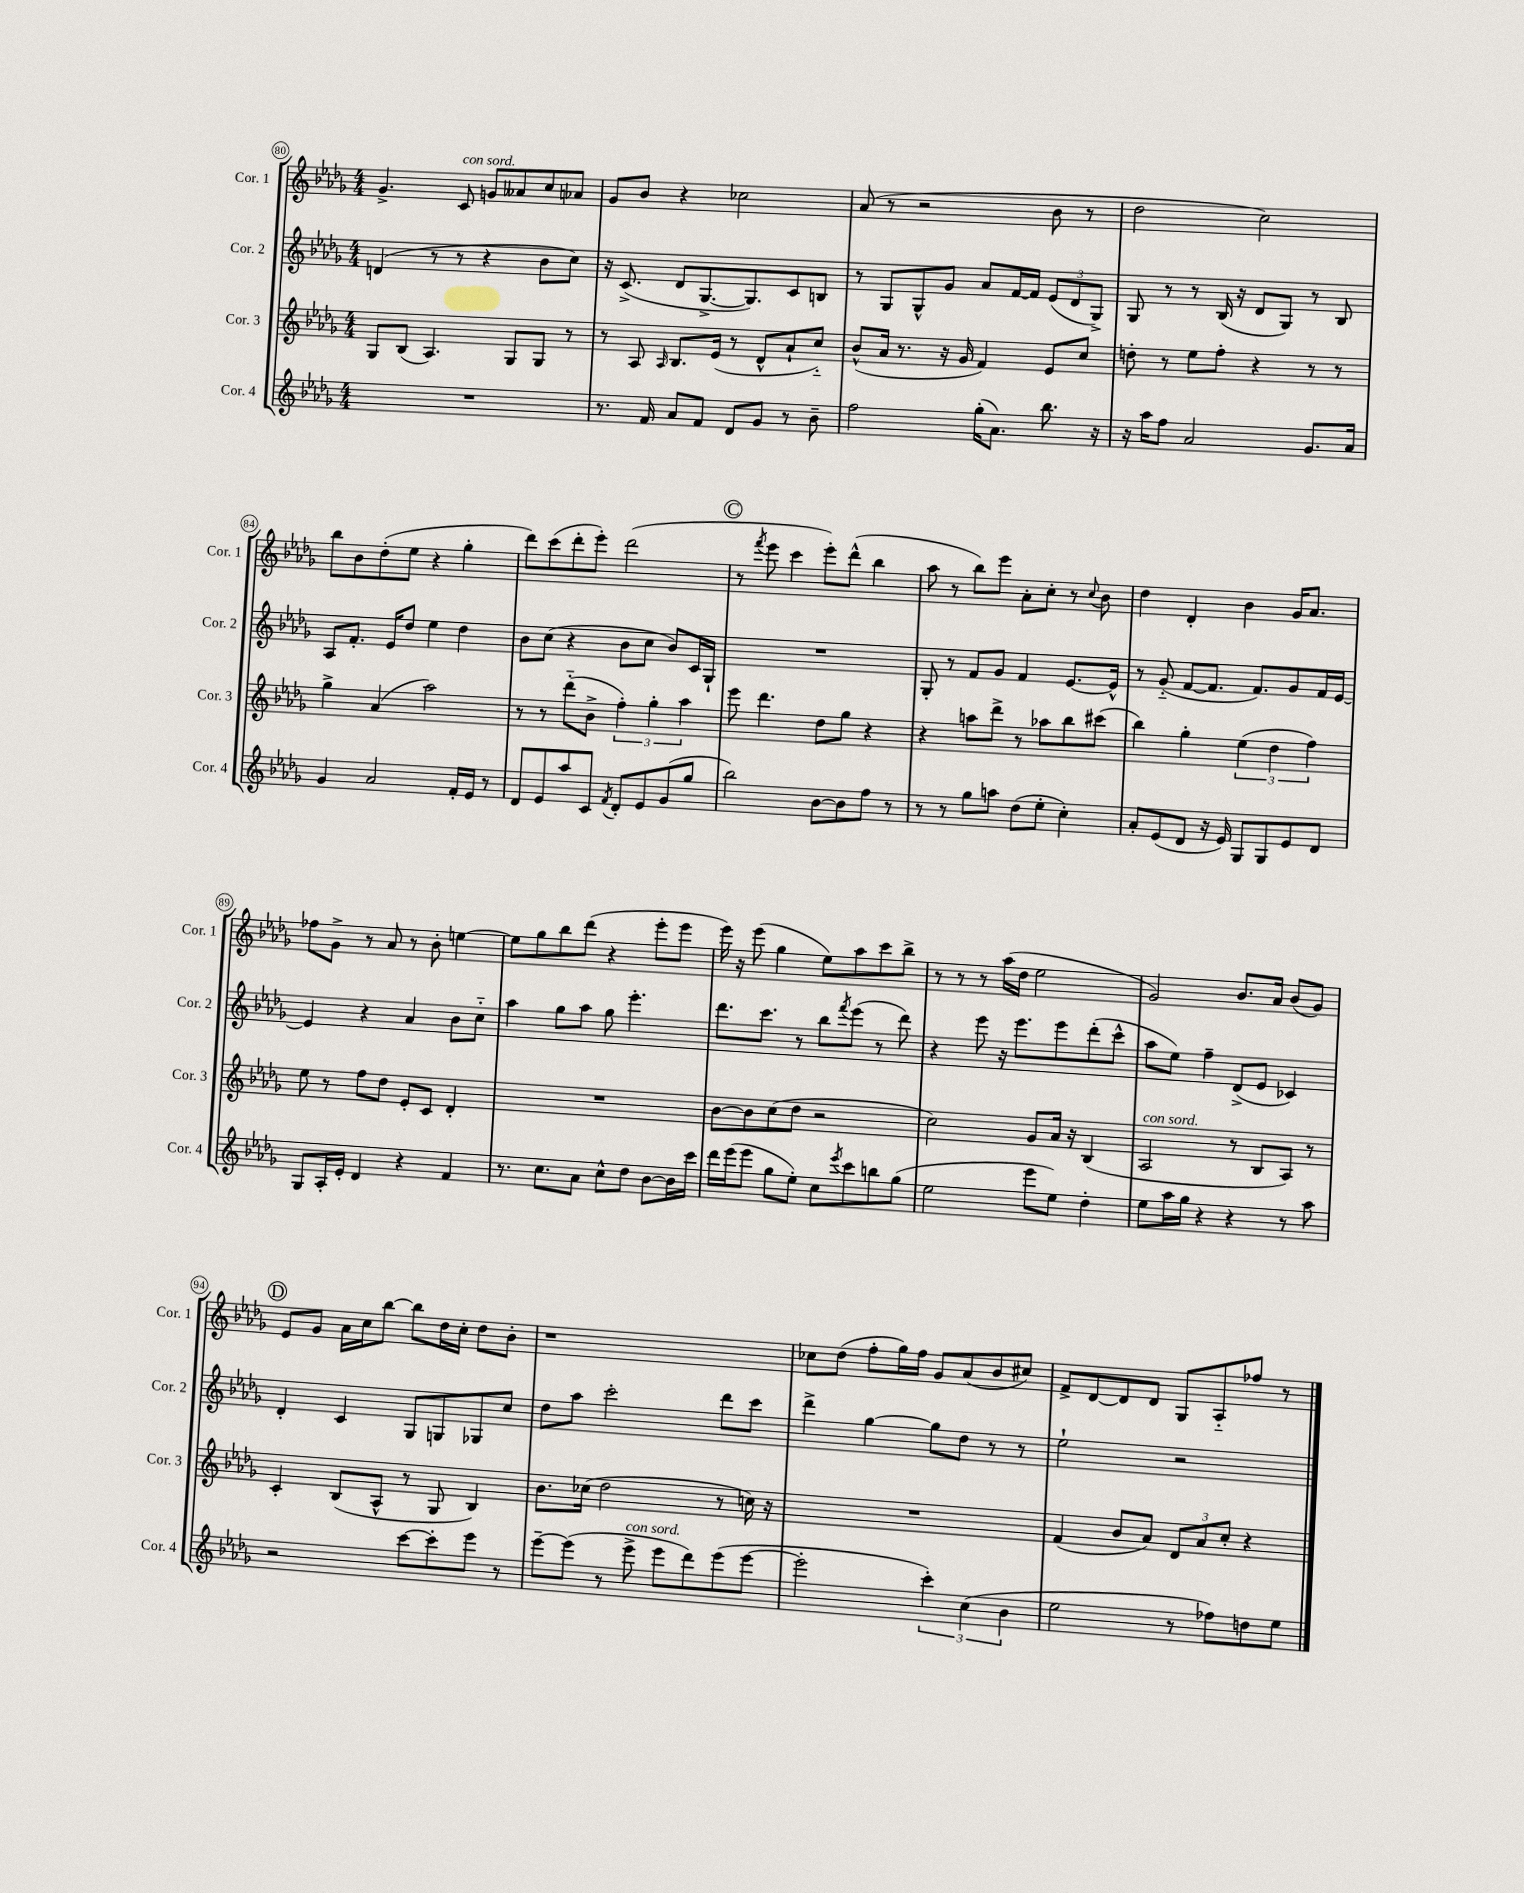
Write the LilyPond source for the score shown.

<<
\new StaffGroup <<
\new Staff = "s0" \with { instrumentName = "Cor. 1" shortInstrumentName = "Cor. 1" } {
    \clef treble \key des \major \numericTimeSignature \time 4/4
    ges'4.-> c'8^\markup { \italic "con sord." } g'8 aeses'8 c''8 aes'8 |
    ges'8 bes'8 r4 ces''2 |
    aes'8( r8 r2 bes'8 r8 |
    des''2 c''2) |
    bes''8 bes'8 des''8-.( ees''8 r4 ges''4-. |
    des'''8) c'''8( des'''8-. ees'''8-.) des'''2( |
    \mark \markup { \circle "C" } r8 \acciaccatura { f'''8 } ees'''8 c'''4 ees'''8-.) des'''8-^( bes''4 |
    aes''8 r8 bes''8) ees'''8 aes'8-. c''8-. r8 \appoggiatura { c''8 } bes'8 |
    des''4 des'4-. bes'4 ges'16 aes'8. |
    fes''8 ges'8-> r8 aes'8 r8 bes'8-. e''4~ |
    e''8 ges''8 bes''8 des'''8( r4 ees'''8-. ees'''8 |
    ees'''16) r16 ees'''8( ges''4 ees''8) aes''8 c'''8 bes''8-> |
    r8 r8 r8 aes''16( des''16 ees''2 |
    ges'2) bes'8. aes'16 bes'8( ges'8) |
    \mark \markup { \circle "D" } ees'8 ges'8 aes'16 c''16 bes''8~ bes''8 des''16 c''16-. des''8 bes'8-. |
    r1 |
    ces''8 des''8( f''8-. ges''16) f''16 ges'8 aes'8( bes'8 cis''8) |
    f'8-> des'8~ des'8 des'8 ges8 aes8-_ fes''8 r8 \bar "|." |
}
\new Staff = "s1" \with { instrumentName = "Cor. 2" shortInstrumentName = "Cor. 2" } {
    \clef treble \key des \major \numericTimeSignature \time 4/4
    d'4( r8 r8 r4 bes'8 c''8) |
    r16 c'8.->( des'8 ges8.~-> ges8.) c'8 b8 |
    r8 ges8 ges8-^ ges'8 aes'8 f'16~ f'16 \tuplet 3/2 { ees'8( des'8 ges8->) } |
    ges8 r8 r8 bes16( r16 des'8 ges8) r8 bes8 |
    aes8 f'8.-. ees'16 des''8 ees''4 des''4 |
    bes'8 c''8( r4 bes'8 c''8 bes'8) c'16 ges16-! |
    \mark \markup { \circle "C" } R1 |
    ges8-. r8 f'8 ges'8 f'4 ees'8.~ ees'16-^ |
    r8 ges'8-_( f'8~ f'8. f'8.) ges'8 f'16 ees'16~ |
    ees'4 r4 aes'4 bes'8 c''8-_ |
    aes''4 ges''8 aes''8 ges''8 ees'''4.-. |
    des'''8. c'''8. r8 bes''8 \acciaccatura { f'''8 } ees'''8( r8 des'''8) |
    r4 ees'''8 r16 ees'''8. ees'''8 des'''8-.( c'''8-^ |
    aes''8 ees''8) f''4-- des'8->( ees'8 ces'4) |
    \mark \markup { \circle "D" } des'4-. c'4 ges8 g8 ges8 c''8 |
    des''8 aes''8 c'''2-. des'''8 c'''8 |
    des'''4-> ges''4~ ges''8 des''8 r8 r8 |
    ees''2-! r2 \bar "|." |
}
\new Staff = "s2" \with { instrumentName = "Cor. 3" shortInstrumentName = "Cor. 3" } {
    \clef treble \key des \major \numericTimeSignature \time 4/4
    ges8 bes8( aes4.) ges8 ges8 r8 |
    r8 aes8 \grace { aes16 } bes8. ees'16( r8 des'8-^ aes'8-! c''8-_) |
    bes'8-^( aes'16 r8. r16 ges'16 f'4) ees'8 c''8 |
    d''8-. r8 ees''8 f''8-. r4 r8 r8 |
    ges''4-> aes'4( aes''2) |
    r8 r8 des'''8-_( bes'8-> \tuplet 3/2 { f''4-.) ges''4-. aes''4 } |
    \mark \markup { \circle "C" } ees'''8 des'''4. des''8 ges''8 r4 |
    r4 a''8 des'''8-> r8 aes''8 bes''8 cis'''8( |
    bes''4) ges''4-. \tuplet 3/2 { ees''4( des''4 f''4) } |
    ees''8 r8 f''8 des''8 ees'8-. c'8 des'4-. |
    R1 |
    bes'8~ bes'8 c''8( des''8 r2 |
    c''2) ges'8 aes'16 r16 bes4( |
    aes2^\markup { \italic "con sord." } r8 bes8 aes8) r8 |
    \mark \markup { \circle "D" } c'4-. bes8( aes8-^ r8 ges8 bes4) |
    bes'8. ces''16( des''2 r8 c''16) r16 |
    R1 |
    f'4( bes'8 aes'8) \tuplet 3/2 { des'8 aes'8 c''8-. } r4 \bar "|." |
}
\new Staff = "s3" \with { instrumentName = "Cor. 4" shortInstrumentName = "Cor. 4" } {
    \clef treble \key des \major \numericTimeSignature \time 4/4
    R1 |
    r8. f'16 aes'8 f'8 des'8 ges'8 r8 bes'8-- |
    f''2 ges''16-.( aes'8.) bes''8. r16 |
    r16 aes''16 f''8 aes'2 ges'8. aes'16 |
    ges'4 aes'2 f'16-. ees'16 r8 |
    des'8 ees'8 aes''8 c'8 \acciaccatura { f'8 } des'8-. ees'8 ges'8( ges''8 |
    \mark \markup { \circle "C" } bes''2) bes'8~ bes'8 f''8 r8 |
    r8 r8 ges''8 a''8 des''8( ees''8-. c''4-.) |
    aes'8-. ees'8( des'8 r16 ees'16) ges8 ges8 ees'8 des'8 |
    ges8 aes16-. ees'16-. des'4 r4 f'4 |
    r8. c''8. aes'8 c''8-^ des''8 bes'8~ bes'16 c'''16 |
    des'''16 ees'''16( ees'''8 ges''8 ees''8-.) c''8 \acciaccatura { ees'''8 } c'''8 b''8 ges''8( |
    ees''2 ees'''8 ees''8) des''4-. |
    ees''8 aes''16 ges''16 r4 r4 r8 aes''8 |
    \mark \markup { \circle "D" } r2 c'''8~ c'''8-. ees'''8 r8 |
    ees'''8~-- ees'''8( r8 ees'''8->^\markup { \italic "con sord." } ees'''8 des'''8) ees'''8( ees'''8~ |
    ees'''2-. \tuplet 3/2 { c'''4-.) c''4( bes'4 } |
    ees''2 r8 fes''8) d''8 ees''8 \bar "|." |
}
>>
>>
\layout { \context { \Score currentBarNumber = #80 \override BarNumber.stencil = #(make-stencil-circler 0.1 0.3 ly:text-interface::print) } }
